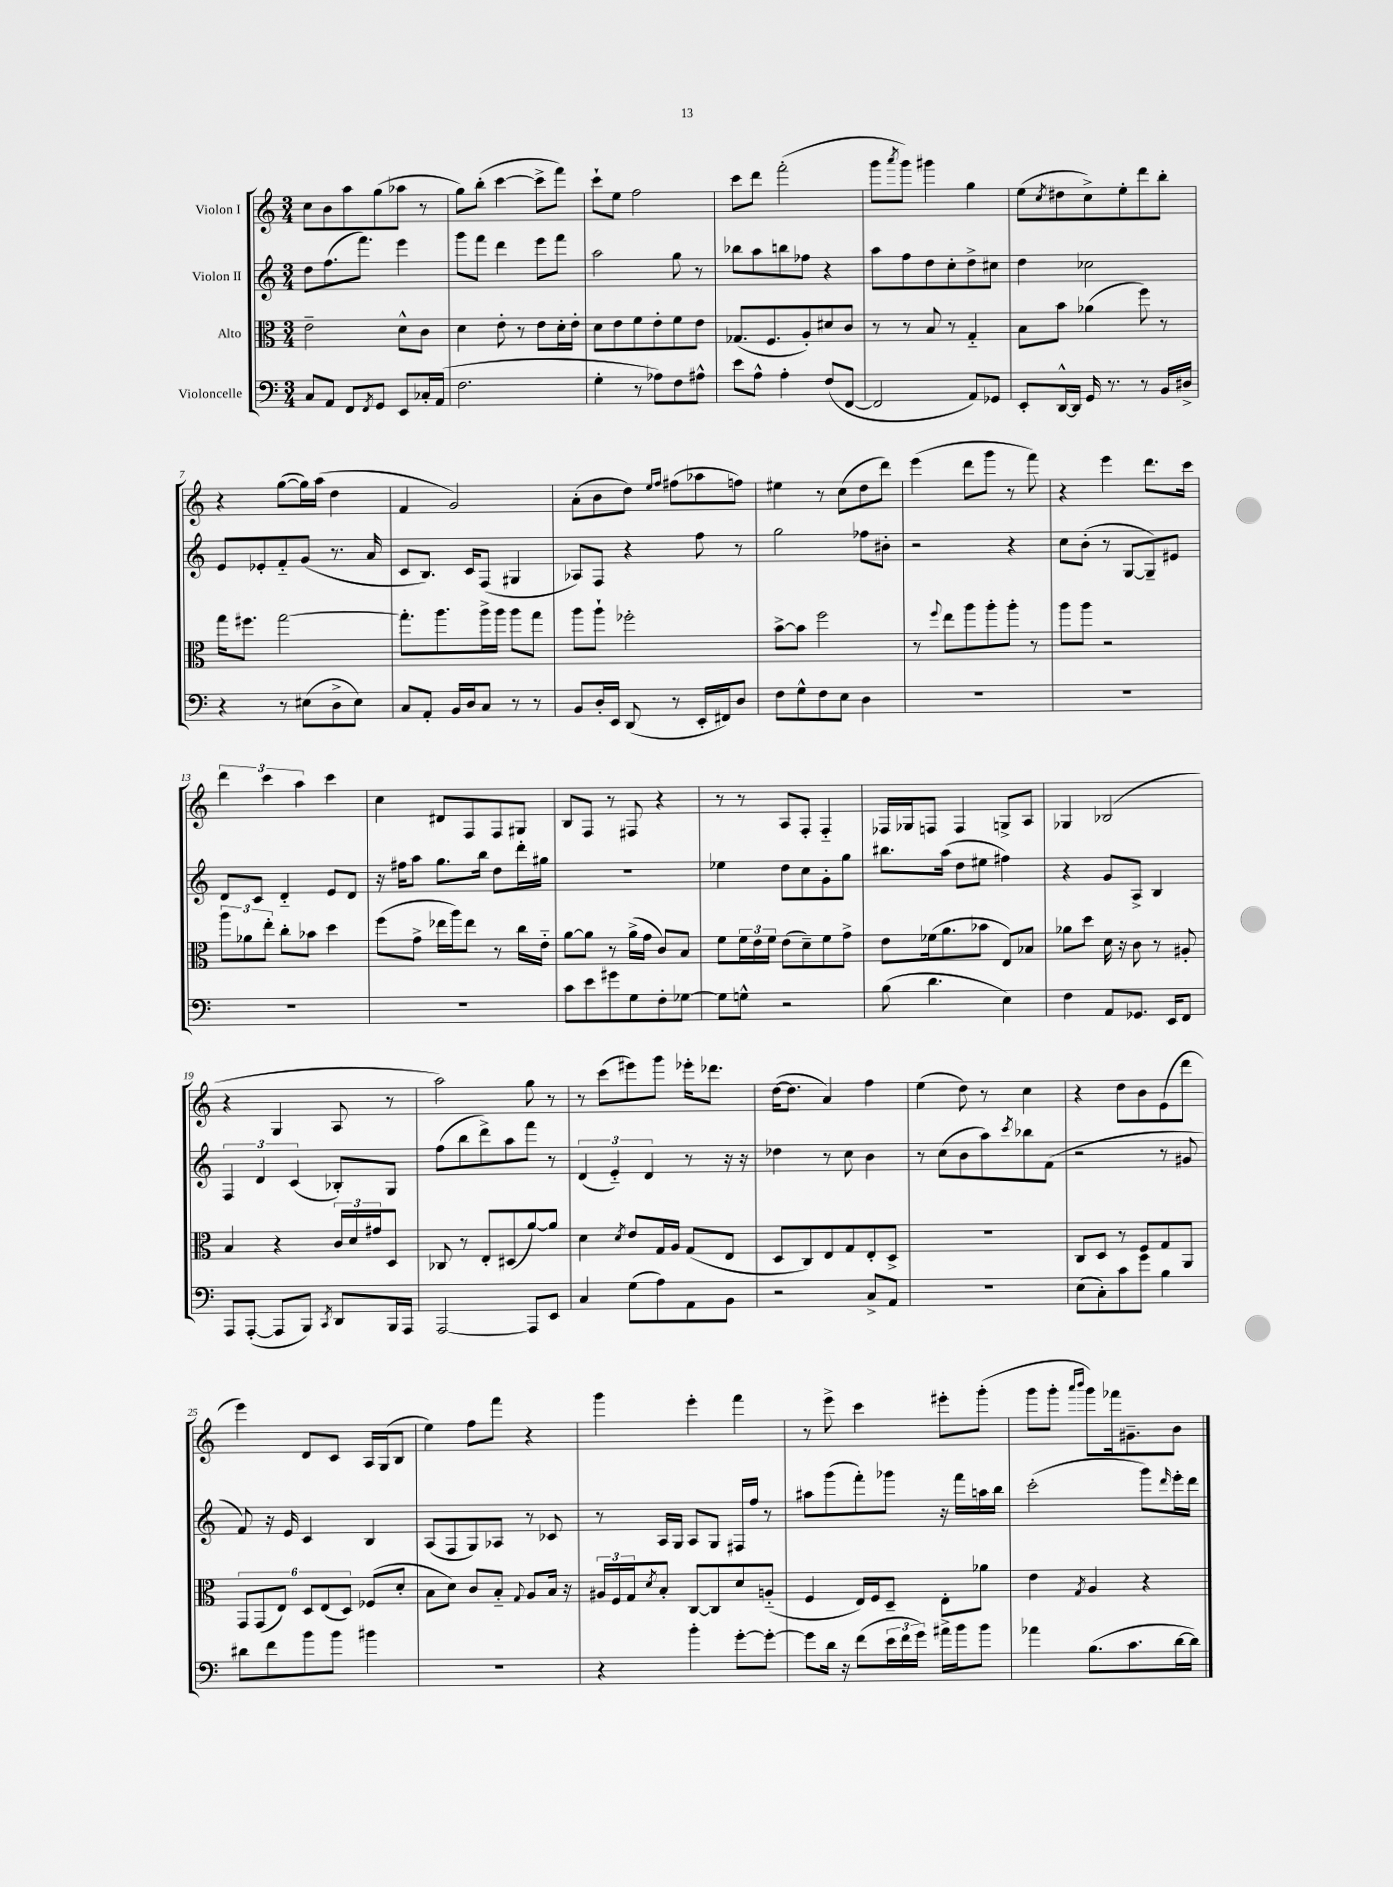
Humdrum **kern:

**kern	**kern	**kern	**kern
*staff4	*staff3	*staff2	*staff1
*clefF4	*clefC3	*clefG2	*clefG2
*k[]	*k[]	*k[]	*k[]
*M3/4	*M3/4	*M3/4	*M3/4
8C	2e~	8dd	8cc
8AA	.	(8.ff	8b
8FF	.	.	8aa
.	.	8.fff)	.
8qFF	.	.	.
8GG	.	.	(8gg
8EE	8d^^	4eee	8aa-
16C-'	8c	.	8r
(16AA	.	.	.
=	=	=	=
2.F	4d	8ggg	8gg)
.	.	8fff	(8bb'
.	8e'	4ddd	[4ccc
.	8r	.	.
.	8e	8eee	8ccc^]
.	16d'	8fff	8fff)
.	16e'	.	.
=	=	=	=
4G'	8d	2aa	8ccc`
.	8e	.	8ee
8r	8f	.	2ff
8A-)	8e'	.	.
8F	8f	8gg	.
8A#^^	8e	8r	.
=	=	=	=
8e	(8.G-	8bb-	8ccc
8A^^	.	8aa	8ddd
.	8.F	.	.
4A'	.	8bb	(2fff'
.	8A')	8ff-	.
(8F	8d#	4r	.
[8FF	8c	.	.
=	=	=	=
2FF]	8r	8aa	8ggg
.	.	.	8qaaa
.	8r	8ff	8ggg)
.	8B	8dd	4ggg#
.	8r	8cc'	.
8AA)	4G'~	8dd^	4gg
8GG-	.	8cc#	.
=	=	=	=
8EE'	8B	4dd	(8ee
.	.	.	8qcc
[16DD^^	8b	.	8dd#
16DD]	.	.	.
16GG	(4a-	2cc-	8cc^)
8.r	.	.	.
.	.	.	8ee'
8r	8ff)	.	8ddd
16BB	8r	.	8bb'
16D#^	.	.	.
=	=	=	=
4r	16gg	8e	4r
.	8.ff#	.	.
.	.	8e-'	.
8r	[2gg	8f'~	([8gg
(8E#	.	(8g	16gg])
.	.	.	(16aa
8D^	.	8.r	4dd
8E#)	.	.	.
.	.	16a	.
=	=	=	=
8C	8.gg']	8c	4f
8AA'	.	8.B)	.
.	8.aa	.	.
16BB	.	.	2g)
16D	.	16c	.
8C	16aa^	(8F	.
.	16aa	.	.
8r	8aa	4G#	.
8r	8gg	.	.
=	=	=	=
8BB	8aa	8A-)	(8a'
16D'	8aa`	8F	8b
16EE	.	.	.
(8DD	2ff-'	4r	8dd)
.	.	.	16qqee
.	.	.	16qqff
8r	.	.	(8ff#
16EE'	.	8ff	8aa-
16FF#)	.	.	.
8D	.	8r	8ff)
=	=	=	=
8F	[8b^	2gg	4ee#
8G^^	8b]	.	.
8F	2ff	.	8r
8E	.	.	(8cc
4D	.	8ff-	8dd
.	.	8b#'	8ddd)
=	=	=	=
2.r	8r	2r	(4eee
.	8qqff	.	.
.	8ee	.	.
.	8aa	.	8ddd
.	8aa'	.	8ggg
.	8aa'	4r	8r
.	8r	.	8fff)
=	=	=	=
2.r	8aa	8cc	4r
.	8aa	(8b'	.
.	2r	8r	4eee
.	.	[8G	.
.	.	8G~])	8.ddd
.	.	8e#	.
.	.	.	16ccc
=	=	=	=
2.r	12aa	8d	6ddd
.	12a-	.	.
.	.	8c	.
.	12ee'	.	6ccc
.	8cc'	4d'~	.
.	.	.	6aa
.	8b-	.	.
.	4dd	8e	4ccc
.	.	8d	.
=	=	=	=
2.r	(8ff	16r	4cc
.	.	16ff#	.
.	8g^	8aa	.
.	16ee-	8.gg	8d#
.	16aa)	.	.
.	8ee-	.	8F
.	.	16bb	.
.	8r	8dd	8F
.	16cc	16ddd'	8G#
.	16e'~	16gg#	.
=	=	=	=
8c	[8a	2.r	8B
8e	8a]	.	8F
8g#	8r	.	8r
8G	(16a^	.	8F#
.	16g	.	.
8F'	8c)	.	4r
[8G-	8B	.	.
=	=	=	=
8G-]	8f	4ee-	8r
8G^^	24f	.	8r
.	24e	.	.
.	24f	.	.
2r	(8e	8dd	8A
.	8d~)	8cc	8F'
.	8f	8g'	4F'~
.	8g^	8gg	.
=	=	=	=
(8B	8e	8.bb#	16F-
.	.	.	16G-
4.d	(16f-	.	8F
.	8.a	(16aa	.
.	.	8dd	4F
.	8b-	8ee#	.
4E)	8E)	4ff#)	8G^
.	8B-	.	8A
=	=	=	=
4F	8a-	4r	4G-
.	8dd	.	.
8AA	16d	8g	(2B-
.	16r	.	.
8.GG-	8c	8A^	.
.	8r	4B	.
16EE	.	.	.
8FF	8A#'	.	.
=	=	=	=
8AAA	4B	6F	4r
([8AAA'	.	.	.
.	.	6d	.
8AAA]	4r	.	4G
.	.	(6c	.
8BBB)	.	.	.
8qCC	.	.	.
8DD	24c	8B-')	8A
.	24d	.	.
.	24g#	.	.
16BBB	8D	8G	8r
16AAA	.	.	.
=	=	=	=
[2AAA	8C-	(8ff	2aa)
.	8r	8bb	.
.	8E'	8ddd^)	.
.	(8D#	8aa	.
8AAA]	[8a)	8fff	8gg
8EE	8a]	8r	8r
=	=	=	=
4C	4d	(6d	8r
.	.	.	(8ccc
.	.	6e'~)	.
.	8qd	.	.
(8G	8e	.	8eee#)
.	.	6d	.
8A)	16G	.	8ggg
.	16A	.	.
8AA	(8G	8r	16eee-'
.	.	.	8.ddd-
8BB	8E	16r	.
.	.	16r	.
=	=	=	=
2r	8D	4dd-	([16dd
.	.	.	8.dd]
.	8C)	.	.
.	8E	8r	4a)
.	8G	8cc	.
8C^	8E'	4b	4ff
8AA	8D^	.	.
=	=	=	=
2.r	2.r	8r	(4ee
.	.	(8cc	.
.	.	8b	8dd)
.	.	8aa)	8r
.	.	8qccc	.
.	.	8bb-	4cc
.	.	(8f	.
=	=	=	=
(8E	8C	2r	4r
8C')	8D	.	.
8c	8r	.	8dd
8g	8F	.	8b
4B	8G	8r	(8e
.	8AA	8g#	8ddd
=	=	=	=
8d#	12GG	8f)	4eee)
.	(12GG	.	.
8f	.	16r	.
.	12E)	.	.
.	.	16e	.
8b	12D	4c	8d
.	(12E	.	.
8b	.	.	8c
.	12D)	.	.
4b#	(8F-	4B	16A
.	.	.	(16G
.	8d'	.	8B
=	=	=	=
2.r	8B	(8A	4ee)
.	8d)	8F	.
.	8c	8G)	8ff
.	8B'~	8A-	8fff
.	8qqG	.	.
.	8A	8r	4r
.	16B	8c-	.
.	16r	.	.
=	=	=	=
4r	24A#	8r	4ggg
.	24F	.	.
.	24G	.	.
.	8qd	.	.
.	8B'	16A	.
.	.	16G	.
4b'	[8C	8A	4eee'
.	8C]	8G	.
[8g'	8d	16F#	4fff
.	.	16ff	.
8g'_	(8A'~	8r	.
=	=	=	=
8g]	4F	8aa#	8r
16d	.	(8ggg	8eee^
16r	.	.	.
(8f	16E)	8fff')	4ccc
.	16F	.	.
24e	8D~	8ggg-	.
24f	.	.	.
24g)	.	.	.
16a#^	8E'	16r	8eee#'
16b	.	16fff	.
8b	8a-	16aa	(8ggg'
.	.	16bb	.
=	=	=	=
4a-	4e	(2ccc'	8ggg
.	.	.	8ggg'
.	.	.	16qqaaa
.	8qG	.	16qqbbb
(8.B	4A	.	8ggg)
.	.	.	16fff-
8.c	.	.	8.g#~
.	4r	8ggg)	.
.	.	16qqddd	.
[16d	.	16eee'	8b
16d])	.	16ddd	.
==	==	==	==
*-	*-	*-	*-
